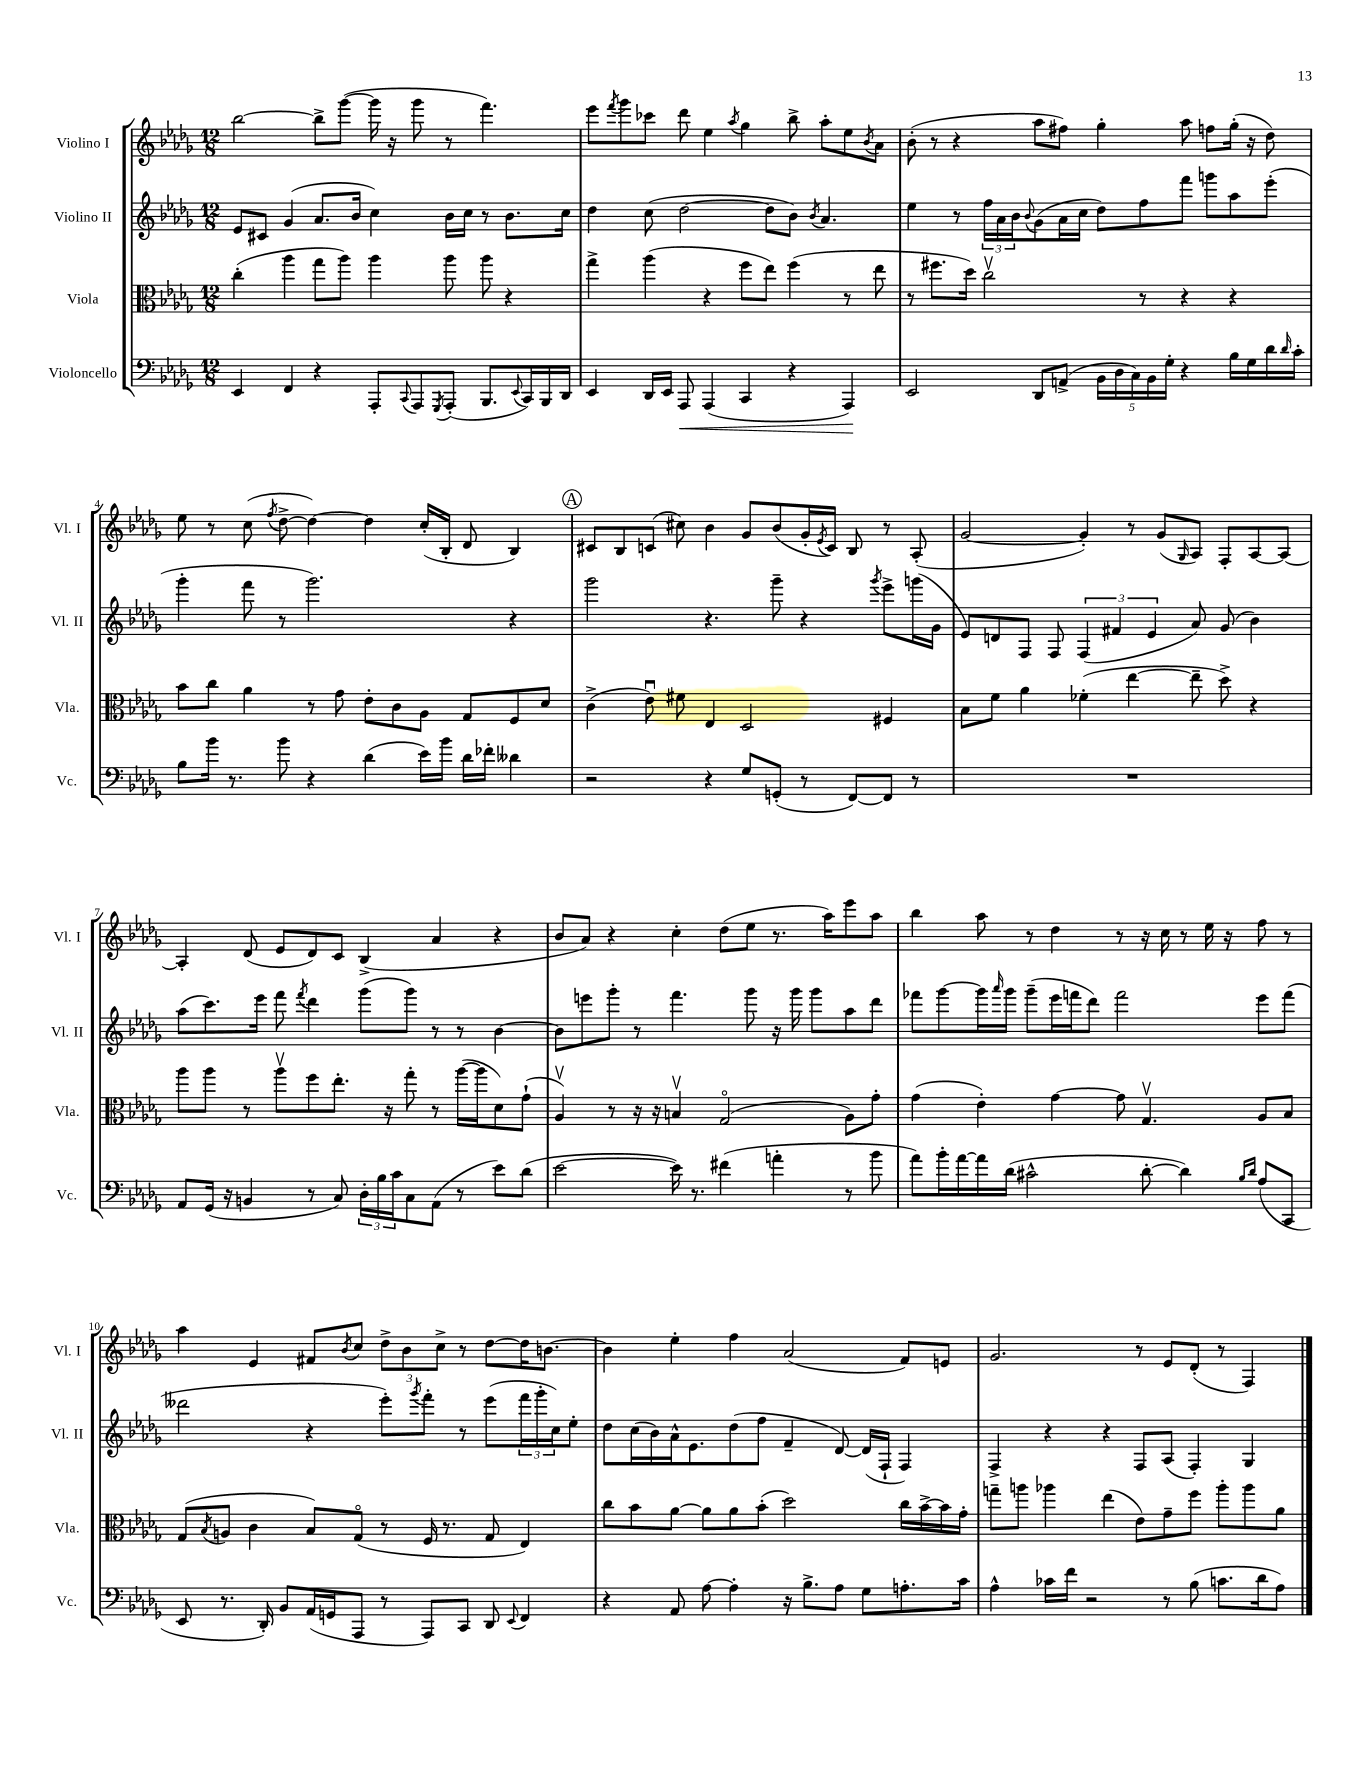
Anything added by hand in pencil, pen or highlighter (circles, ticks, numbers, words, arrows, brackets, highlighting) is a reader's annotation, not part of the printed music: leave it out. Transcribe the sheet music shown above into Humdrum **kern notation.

**kern	**kern	**kern	**kern
*staff4	*staff3	*staff2	*staff1
*clefF4	*clefC3	*clefG2	*clefG2
*k[b-e-a-d-g-]	*k[b-e-a-d-g-]	*k[b-e-a-d-g-]	*k[b-e-a-d-g-]
*M12/8	*M12/8	*M12/8	*M12/8
4EE-	(4cc'	8e-	[2bb-
.	.	8c#	.
4FF	4aa-	(4g-	.
4r	8gg-	8.a-	8bb-^]
.	8aa-)	.	([8ggg-
.	.	16b-	.
8AAA-'	4aa-	4cc)	16ggg-]
.	.	.	16r
8qqCC	.	.	.
8AAA-	.	.	8ggg-
8qGGG-	.	.	.
(8AAA-'	8aa-	16b-	8r
.	.	16cc	.
8.BBB-	8aa-	8r	4.fff)
.	4r	8.b-	.
8qqEE-	.	.	.
16CC)	.	.	.
16BBB-	.	.	.
16DD-	.	16cc	.
=	=	=	=
4EE-	4gg-^	4dd-	8eee-
.	.	.	8qfff
.	.	.	8ggg-
16DD-	(4aa-	(8cc	8ccc-
16EE-	.	.	.
8AAA-	.	[2dd-	8ddd-
(4AAA-	4r	.	4ee-
.	.	.	8qaa-
4CC	8ff	.	4gg-
.	8ee-)	8dd-]	.
4r	(4ff	8b-)	8bb-^
.	.	8qb-	.
.	.	4.a-	8aa-'
4AAA-)	8r	.	8ee-
.	.	.	8qb-
.	8ee-	.	8a-
=	=	=	=
2EE-	8r	4ee-	(8b-'
.	8.ff#	.	8r
.	.	8r	4r
.	16dd-)	.	.
.	2ccv	24ff	.
.	.	24a-	.
.	.	24b-	.
.	.	8qqb-	.
8DD-	.	(8g-	8aa-
(8AA^	.	16a-	8ff#)
.	.	16cc	.
20BB-	.	8dd-)	4gg-'
20D-	.	.	.
20C)	.	.	.
.	8r	8ff	.
20BB-	.	.	.
20G-'	.	.	.
4r	4r	8fff	8aa-
.	.	8ggg	8ff
16B-	4r	8aa-	(16gg-'
16G-	.	.	16r
16d-	.	(8eee-'	8dd-)
16qqd-	.	.	.
16c'	.	.	.
=	=	=	=
8B-	8b-	4ggg-'	8ee-
16b-	8cc	.	8r
8.r	.	.	.
.	4a-	8fff	(8cc
.	.	.	8qff
8b-	.	8r	[8dd-^
4r	8r	2.ggg-)	4dd-_)
.	8g-	.	.
(4d-	8e-'	.	4dd-]
.	8c	.	.
16e-)	8A-	.	(16cc'
16b-	.	.	16B-'
16d-	8G-	.	8d-
16f-'	.	.	.
4d--	8F	4r	4B-)
.	8d-	.	.
=	=	=	=
2r	(4c^	2ggg-	8c#
.	.	.	8B-
.	8e-u)	.	(8c
.	8f#	.	8cc#)
4r	4E-	4.r	4b-
8G-	2D-	.	8g-
(8GG'	.	8ggg-~	(8b-
8r	.	4r	16g-'
.	.	.	8qe-
.	.	.	16c)
[8FF)	.	.	8B-
.	.	8qggg-	.
8FF]	4F#	8eee-^	8r
8r	.	(16ggg	(8A-'
.	.	16g-	.
=	=	=	=
1.r	8B-	8e-)	[2g-
.	8f	8d	.
.	4a-	8F	.
.	.	8F	.
.	(4f-'	(6F	4g-'])
.	.	6f#	.
.	[4ee-	.	8r
.	.	6e-	.
.	.	.	(8g-
.	.	.	16qqG-
.	8ee-~]	8a-)	8A-)
.	8dd-^)	(8g-	8F'
.	4r	4b-)	[8A-
.	.	.	8A-_
=	=	=	=
8AA-	8aa-	(8aa-	4A-']
(16GG-	8aa-	8.ccc)	.
16r	.	.	.
4BB	8r	.	(8d-
.	.	16eee-	.
.	8aa-v	8fff	8e-
.	.	8qfff	.
8r	8ff	4ddd-	8d-)
8C)	8.ee-'	.	8c
24D-'	.	(8ggg-	(4B-^
24B-	.	.	.
.	16r	.	.
24c	.	.	.
8C	8gg-'	8ggg-)	.
(8AA-	8r	8r	4a-
8r	([16aa-	8r	.
.	16aa-]	.	.
8e-)	8d-)	[4b-	4r
(8d-	(8g-`	.	.
=	=	=	=
[2e-	4A-v)	8b-]	8b-
.	.	8eee	8a-)
.	8r	8ggg-'	4r
.	16r	8r	.
.	16r	.	.
16e-])	4Bv	4.fff	4cc'
8.r	.	.	.
(4f#	(2G-o	.	(8dd-
.	.	8ggg-	8ee-
4a'	.	16r	8.r
.	.	16ggg-	.
.	.	8ggg-	.
.	.	.	16aa-)
8r	8A-)	8aa-	8eee-
8b-	8g-'	8ddd-	8aa-
=	=	=	=
8a-)	(4g-	8fff-	4bb-
16b-'	.	[8ggg-	.
[16a-	.	.	.
16a-]	4e-')	16ggg-]	8aa-
.	.	16qqaaa-	.
(16d-	.	16ggg-	.
2c#^^	.	(8ggg-~	8r
.	[4g-	16eee-	4dd-
.	.	16fff	.
.	.	8ddd-)	.
.	8g-]	2fff	8r
[8d-'	4.G-v	.	16r
.	.	.	16cc
4d-])	.	.	8r
.	.	.	16ee-
.	.	.	16r
16qqB-	.	.	.
16qqd-	.	.	.
(8A-	8A-	8eee-	8ff
8CC	8B-	(8fff	8r
=	=	=	=
8EE-	(8G-	2ddd--	4aa-
.	8qB-	.	.
8.r	8A	.	.
.	4c	.	4e-
16DD-')	.	.	.
8BB-	.	.	.
(16AA-	8B-)	4r	8f#
16GG	.	.	.
.	.	.	8qb-
8AAA-	(8G-o	.	8cc
8r	8r	8eee-')	12dd-^
.	.	.	12b-
.	.	8qggg-	.
8AAA-)	16F	8fff'	.
.	.	.	12cc^
.	8.r	.	.
8CC	.	8r	8r
8DD-	8G-	(8eee-	[8dd-
8qqEE-	.	.	.
4FF	4E-)	24fff	16dd-]
.	.	24ggg-'	.
.	.	.	[8.b
.	.	24cc)	.
.	.	8ee-'	.
=	=	=	=
4r	8cc	8dd-	4b]
.	8b-	(16cc	.
.	.	16b-)	.
8AA-	[8a-	16a-^^	4ee-'
.	.	8.e-	.
[8A-	8a-]	.	.
4A-']	8a-	(8dd-	4ff
.	(8b-'	8ff	.
16r	2dd-)	4f~	(2a-
8.B-^	.	.	.
8A-	.	[8d-)	.
8G-	.	(16d-]	.
.	.	16F`	.
8.A'	16cc	4F)	8f)
.	[16b-^	.	.
.	16b-]	.	8e
16c	16g-'	.	.
=	=	=	=
4A-^^	8gg~	4F^	2.g-
.	8aa	.	.
16c-	4aa-	4r	.
16f	.	.	.
2r	.	.	.
.	(4ee-	4r	.
.	8e-)	8F	8r
8r	8g-~	(8A-	8e-
(8B-	8ff	4F')	(8d-'
8.c	8aa-'	.	8r
.	8aa-	4G-	4F)
16d-	.	.	.
8A-)	8a-	.	.
==	==	==	==
*-	*-	*-	*-
